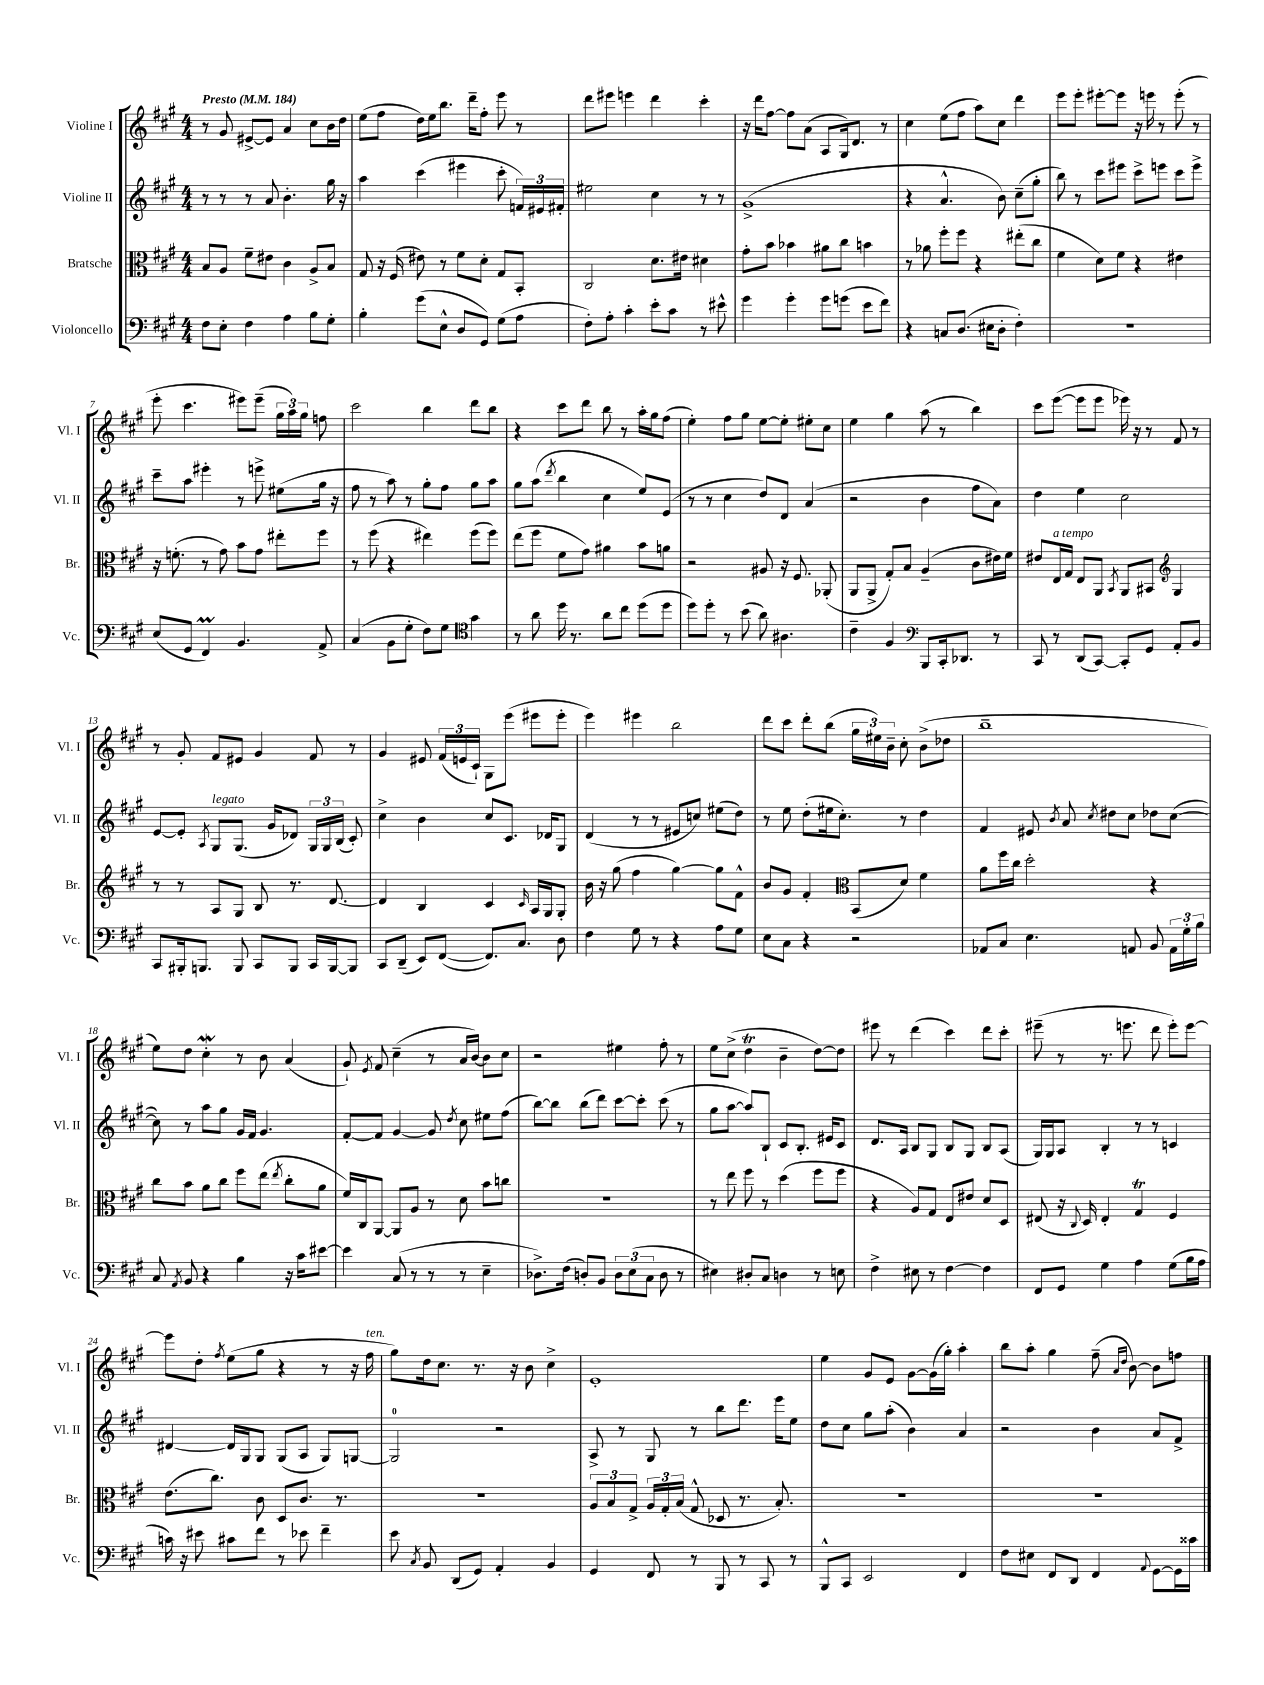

**kern	**kern	**kern	**kern
*staff4	*staff3	*staff2	*staff1
*clefF4	*clefC3	*clefG2	*clefG2
*k[f#c#g#]	*k[f#c#g#]	*k[f#c#g#]	*k[f#c#g#]
*M4/4	*M4/4	*M4/4	*M4/4
*MM184	*MM184	*MM184	*MM184
8F#	8B	8r	8r
8E'	8A	8r	8g#
4F#	8f#~	8r	[8e#^
.	8e#	8a	8e#]
4A	4c#	4.b'	4a
8B	8A^	.	8cc#
8G#'	8B	16gg#	16b
.	.	16r	16dd
=	=	=	=
4B'	8G#	4aa	(8ee
.	16r	.	8ff#
.	(16F#	.	.
(8g#	8e#)	(4ccc#	16dd)
.	.	.	16ee
8E^^	8r	.	8.bb
8D	8f#	4eee#	.
.	.	.	16ddd~
8GG#)	8d'	.	8ff#'
(8G#	8G#	8ccc#'	8eee
8A	8BB'	24f)	8r
.	.	24e#	.
.	.	24f#'	.
=	=	=	=
8F#')	2C#	2ee#	8ddd
8A'	.	.	8eee#
4c#'	.	.	4eee
8e'	8.d	4cc#	4ddd
8c#	.	.	.
.	16e#	.	.
8r	4d#	8r	4ccc#'
8e#^^	.	8r	.
=	=	=	=
4g#	8g#'	(1g#^	16r
.	.	.	16ddd
.	8b	.	[8ff#
4g#'	4b-	.	8ff#]
.	.	.	(8a
8g#	8a#	.	8A
(8g	8cc#	.	16G#)
.	.	.	8.d
8e	4b	.	.
8f#)	.	.	8r
=	=	=	=
4r	8r	4r	4cc#
.	8a-	.	.
8C	8ff#'	4.a^^	(8ee
(8.D	8ff#	.	8ff#
.	4r	.	8aa)
16E#	.	.	.
8D'	.	8b)	8cc#
4F#')	(8ee#'	(8cc#~	4ddd
.	8cc#	8gg#'	.
=	=	=	=
1r	4f#	8bb)	8eee
.	.	8r	8eee'
.	8d)	8ccc#	[8eee#'
.	8f#	8eee#	8eee#]
.	4r	8ccc#^	16r
.	.	.	16eee
.	.	8eee	8r
.	4e#	8ccc#	(8eee'
.	.	8eee^	8r
=	=	=	=
(8E	16r	8ccc#~	8eee'
.	(8.f'	.	.
8GG#	.	8aa	4.ccc#
4FF#)	8r	4eee#'	.
.	8g#)	.	.
4.BB	8b	8r	8eee#)
.	8g#	8eee^	(8eee#~
.	8ee#'	(8ee#	24gg#
.	.	.	24aa)
.	.	.	24gg#
8AA^	8ff#	16gg#	8ff
.	.	16r	.
=	=	=	=
(4C#	8r	8ff#	2ccc#
.	(8ff#	8r	.
8BB	4r	8aa)	.
8G#'	.	8r	.
8F#)	4ee#)	8gg#'	4bb
8G#	.	8ff#	.
*clefC4	*	*	*
4g#	(8ff#	8gg#	8ddd
.	8ff#)	8aa	8bb
=	=	=	=
8r	(8ee	8gg#	4r
8a	8ff#	(8aa	.
.	.	8qddd	.
16dd	8f#	4bb	8ccc#
8.r	.	.	.
.	8g#)	.	8ddd
8a	4a#	4cc#	8bb
8cc#	.	.	8r
(8dd	8b	8ee)	16aa'
.	.	.	16gg#
8dd	8a	(8e	(8ff#
=	=	=	=
8dd)	2r	8r	4ee')
8dd'	.	8r	.
8r	.	4cc#	8ff#
(8b	.	.	8gg#
8a)	8A#	8dd)	[8ee
4.A#	16r	8d	8ee']
.	8.F#	.	.
.	.	(4a	8ee#'
.	(8AA-'	.	8cc#
=	=	=	=
4c#~	8AA	2r	4ee
.	8AA^	.	.
4F#	8G#')	.	4gg#
.	8B	.	.
*clefF4	*	*	*
8BBB	(4A~	4b	(8aa
16CC#'	.	.	8r
8.DD-	.	.	.
.	8c#	8ff#	4bb)
8r	16e#)	8a)	.
.	16f#	.	.
=	=	=	=
8CC#	8e#	4dd	8ccc#
8r	16E	.	([8eee
.	16G#	.	.
(8DD	8E	4ee	8eee]
[8CC#)	8AA	.	8eee
.	8qBB	.	.
8CC#']	8AA	2cc#	16eee-)
.	.	.	16r
8GG#	8BB#	.	8r
*	*clefG2	*	*
8AA'	4G#	.	8f#
8BB	.	.	8r
=	=	=	=
8CC#	8r	[8e	8r
16BBB#'	8r	8e']	8g#'
8.BBB	.	.	.
.	.	8qA	.
.	8A	8G#	8f#
8BBB	8G#	(8.G#	8e#
8CC#	8B	.	4g#
.	.	16g#	.
8BBB	8.r	8d-)	.
16CC#	.	24G#	8f#
.	.	24G#	.
[16BBB	[8.d	.	.
.	.	(24B	.
8BBB]	.	8c#')	8r
=	=	=	=
8CC#	4d]	4cc#^	4g#
(8DD~	.	.	.
8EE)	4B	4b	8e#
([8FF#	.	.	(24f#
.	.	.	24e
.	.	.	24c#`)
8.FF#])	4c#	8cc#	8G#
.	.	8.c#	(8eee
8.C#	.	.	.
.	16qqc#	.	.
.	16A	.	8eee#
.	16G#	16d-	.
8D	8G#'	8G#	8eee#'
=	=	=	=
4F#	16b	(4d	4eee)
.	16r	.	.
.	(8gg#	.	.
8G#	4ff#	8r	4eee#
8r	.	8r	.
4r	[4gg#)	8e#	2bb
.	.	8cc)	.
8A	8gg#]	(8ee#	.
8G#	8f#^^	8dd)	.
=	=	=	=
8E	8b	8r	8ddd
8C#	8g#	8ee	8ccc#
4r	4f#'	(8dd'	8ddd'
.	.	16ee#	(8bb
.	.	8.cc#')	.
*	*clefC3	*	*
2r	(8BB	.	24gg#
.	.	.	24ee#)
.	.	.	24b~
.	8d)	8r	8cc#'
.	4f#	4dd	(8b^
.	.	.	8dd-
=	=	=	=
8AA-	8a	4f#	1bb~
8C#	16ff#	.	.
.	16cc#	.	.
4.E	2dd'	8e#	.
.	.	8qb	.
.	.	8a	.
.	.	8qcc#	.
.	.	8dd#	.
8AA	.	8cc#	.
8BB	4r	8dd-	.
24AA	.	([8cc#	.
24G#'	.	.	.
24B	.	.	.
=	=	=	=
8C#	8cc#	8cc#])	8ee)
8qAA	.	.	.
8BB	8b	8r	8dd
4r	8a	8aa	4cc#'
.	8cc#	8gg#	.
4B	8ff#	16g#	8r
.	.	16f#	.
.	(8ee	4.g#	8b
.	8qee	.	.
16r	8cc#'	.	(4a
16c#	.	.	.
[8e#	8a	.	.
=	=	=	=
4e#]	16f#)	[8f#'	8g#`)
.	16C#	.	.
.	.	.	8qe
.	[8AA	8f#]	8f#
(8C#	8AA]	[4g#	(4cc#~
8r	8A	.	.
8r	8r	8g#]	8r
.	.	8qdd	.
8r	8d	8cc#	16a
.	.	.	[16b)
4E~	8b	8ee#	8b]
.	8cc	(8ff#	8cc#
=	=	=	=
8.D-^)	1r	[8bb)	2r
.	.	8bb]	.
(16F#	.	.	.
8D')	.	(8bb	.
8BB	.	8ddd)	.
12D	.	[8ccc#	4ee#
(12E	.	.	.
.	.	8ccc#']	.
12C#	.	.	.
8D	.	(8ccc#	8ff#'
8r	.	8r	8r
=	=	=	=
4E#)	8r	8gg#	8ee
.	8ee	[8aa	(8cc#^
8D#'	8ff#	8aa])	4dd
8C#	8r	8B`	.
4D	(4dd	8c#	4b~
.	.	8.B'	.
8r	8ff#	.	[8dd)
.	.	16e#	.
8E	8ff#	8c#	8dd]
=	=	=	=
4F#^	4r	8.d	8eee#
.	.	.	8r
.	.	16A	.
8E#	8A)	8B	(4ddd
8r	8G#	8G#	.
[4F#	8E	8B	4ccc#)
.	8e#	8G#	.
4F#]	8d	8B	8ddd
.	8D	(8A	8ccc#'
=	=	=	=
8FF#	(8E#	16G#)	(8eee#~
.	.	16G#	.
8GG#	16r	8A	8r
.	8qqC#	.	.
.	16D)	.	.
4G#	4E#'	4B'	8.r
.	.	.	8.eee
4A	4G#	8r	.
.	.	8r	8ddd
(8G#	4F#	4c	8eee')
16B	.	.	[8eee
16A	.	.	.
=	=	=	=
16c)	(8.e	[4d#	8eee]
16r	.	.	.
8e#	.	.	8dd'
.	8.cc#)	.	.
.	.	.	8qff#
8c#	.	16d#]	(8ee
.	.	16G#	.
8f#	8c#	8G#	8gg#
8r	8D	(8G#	4r
8e-	8.c#	8A	.
4f#~	.	8G#)	8r
.	8.r	.	.
.	.	[8G	16r
.	.	.	16ff#
=	=	=	=
8e	1r	2G]	8gg#)
8qC#	.	.	.
8BB	.	.	16dd
.	.	.	8.cc#
(8DD	.	.	.
8GG#)	.	.	8.r
4AA'	.	2r	.
.	.	.	16r
.	.	.	8b
4BB	.	.	4cc#^
=	=	=	=
4GG#	12A	8A^	1e'
.	12B	.	.
.	.	8r	.
.	12G#^	.	.
8FF#	24A	8G#	.
.	24G#'	.	.
.	(24B	.	.
8r	8G#^^	8r	.
8BBB	8D-	8bb	.
8r	8.r	8.ddd	.
8CC#	.	.	.
.	8.B')	16eee	.
8r	.	8ee	.
=	=	=	=
8BBB^^	1r	8dd	4ee
8CC#	.	8cc#	.
2EE	.	8gg#	8g#
.	.	(8aa'	8e
.	.	4b)	[8g#
.	.	.	(16g#]
.	.	.	16gg#')
4FF#	.	4a	4aa'
=	=	=	=
8F#	1r	2r	8bb
8E#	.	.	8aa'
8FF#	.	.	4gg#
8DD	.	.	.
4FF#	.	4b	(8ff#~
.	.	.	16qqa
.	.	.	16qqdd
.	.	.	[8b)
8qqAA	.	.	.
[8GG#	.	8a	8b]
16GG#]	.	8f#^	8ff
16c##	.	.	.
==	==	==	==
*-	*-	*-	*-
